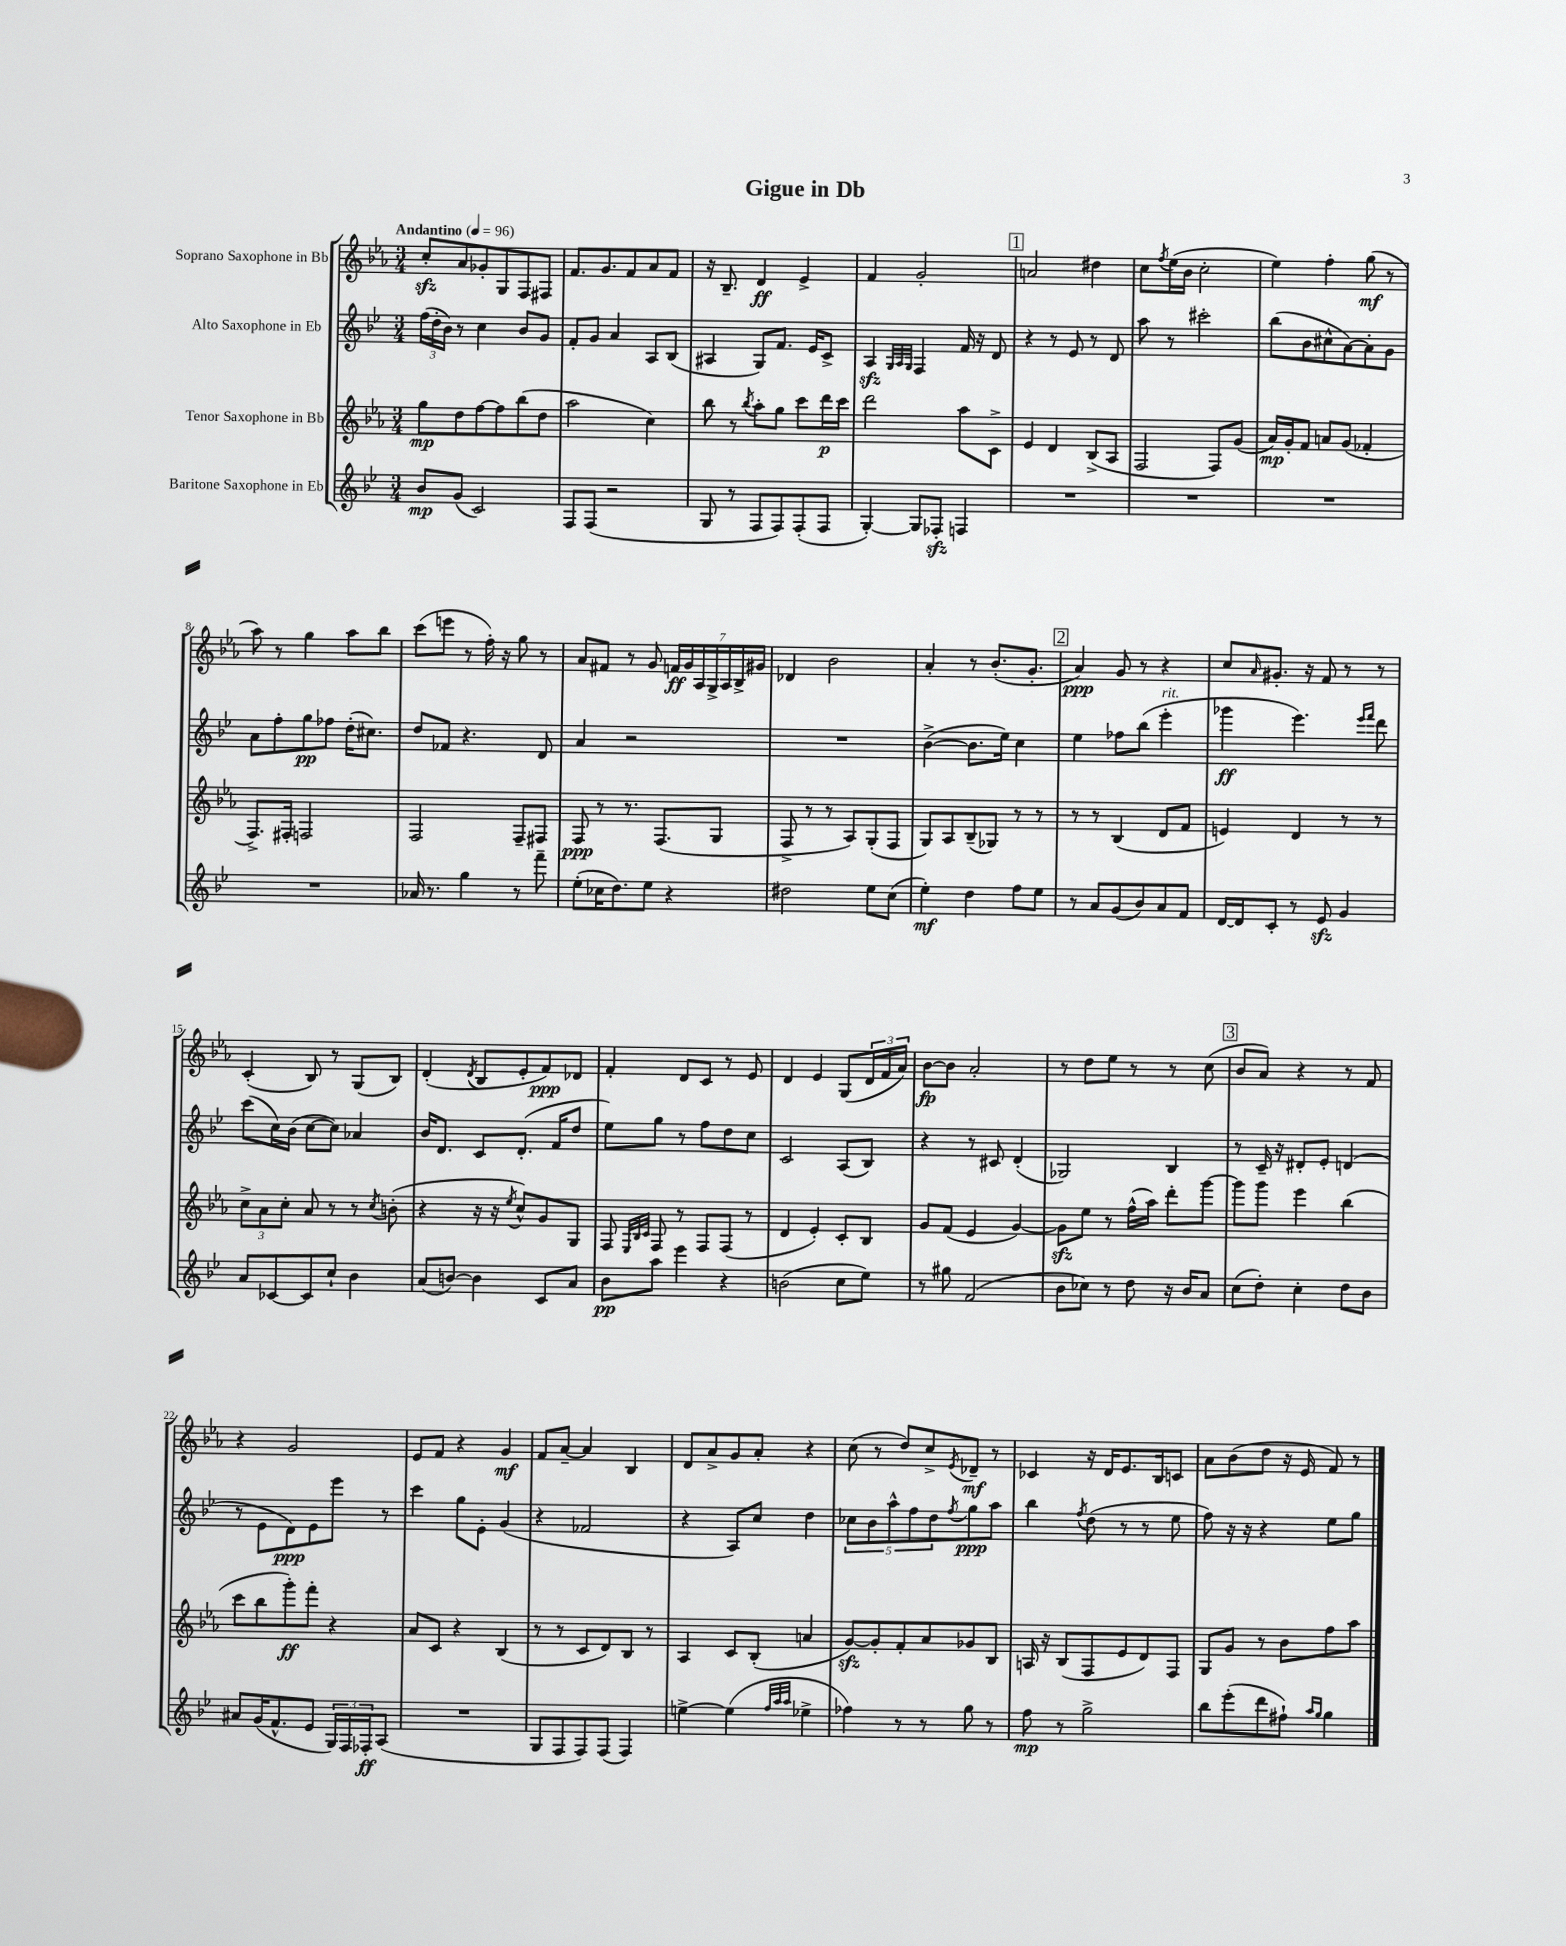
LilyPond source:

\header { title = "Gigue in Db" }
<<
\new StaffGroup <<
\new Staff = "s0" \with { instrumentName = "Soprano Saxophone in Bb" } {
    \clef treble \key ees \major \numericTimeSignature \time 3/4 \tempo "Andantino" 4 = 96
    c''8-.\sfz aes'8 ges'8-. g8 f8 fis8 |
    f'8. g'8. f'8 aes'8 f'8 |
    r16 bes8.-- d'4\ff ees'4-> |
    f'4 g'2-. |
    \mark \markup { \box "1" } a'2 dis''4 |
    c''8 \acciaccatura { f''8 } ees''16( bes'16 c''2-. |
    ees''4) f''4-. g''8\mf( r8 |
    aes''8) r8 g''4 aes''8 bes''8 |
    c'''8( e'''8 r8 f''16-.) r16 g''8 r8 |
    aes'8 fis'8 r8 g'8 \tuplet 7/4 { f'16\ff g'16 aes16 g16-> aes16 bes16-> gis'16 } |
    des'4 bes'2 |
    aes'4-. r8 bes'8.-.( g'8.-. |
    \mark \markup { \box "2" } aes'4\ppp) g'8 r8 r4 |
    c''8 \grace { aes'16 } gis'8.-. r16 f'8 r8 r8 |
    c'4-.( bes8) r8 g8( bes8) |
    d'4-.( \acciaccatura { d'8 } bes8 ees'8-. f'8\ppp) des'8 |
    f'4-. d'8 c'8 r8 ees'8 |
    d'4 ees'4 g8( \tuplet 3/2 { d'16 f'16 aes'16) } |
    bes'8~\fp bes'8 aes'2-. |
    r8 d''8 ees''8 r8 r8 c''8( |
    \mark \markup { \box "3" } bes'8 aes'8) r4 r8 f'8 |
    r4 g'2 |
    ees'8 f'8 r4 g'4\mf |
    f'8 aes'8~-- aes'4 bes4 |
    d'8 aes'8-> g'8 aes'8-. r4 |
    c''8( r8 d''8) c''8-> \acciaccatura { ees'8 } des'8--\mf r8 |
    ces'4 r16 d'16 ees'8. bes16 c'8 |
    aes'8 bes'8( d''8 r16 ees'16 f'8) r8 \bar "|." |
}
\new Staff = "s1" \with { instrumentName = "Alto Saxophone in Eb" } {
    \clef treble \key bes \major \numericTimeSignature \time 3/4
    \tuplet 3/2 { f''16( d''16-. bes'16) } r8 c''4 bes'8 g'8 |
    f'8-. g'8 a'4 a8 bes8( |
    ais4 g8) f'8. ees'16 c'8-> |
    a4\sfz \grace { g32 a32 g32 } f4 f'16 r16 d'8 |
    \mark \markup { \box "1" } r4 r8 ees'8 r8 d'8 |
    a''8 r8 cis'''2-. |
    bes''8( bes'8 cis''8-^ a'8~) a'8-. g'8 |
    a'8 f''8-. g''8\pp fes''8 d''16-.( cis''8.) |
    d''8 fes'8 r4. d'8 |
    a'4 r2 |
    R2. |
    bes'4~->( bes'8. ees''16) c''4 |
    \mark \markup { \box "2" } ees''4 fes''8 bes''8( ees'''4-.^\markup { \italic "rit." } |
    ges'''4\ff ees'''4.) \grace { ees'''16 f'''16 } d'''8 |
    c'''8( c''16) bes'16( c''8~ c''8) aes'4 |
    bes'16 d'8. c'8 d'8.-.( f'16 d''8 |
    ees''8) g''8 r8 f''8 d''8 c''8 |
    c'2 a8( bes8) |
    r4 r8 cis'8 d'4-.( |
    ges2) bes4 |
    \mark \markup { \box "3" } r8 c'16-- r16 dis'8-. ees'8-. d'4( |
    r8 ees'8 d'8\ppp) ees'8 ees'''8 r8 |
    c'''4 g''8 ees'8-. g'4( |
    r4 fes'2 |
    r4 a8) c''8 d''4 |
    \tuplet 5/4 { ces''8 bes'8 a''8-^ f''8 d''8 } \acciaccatura { f''8 } g''8\ppp a''8 |
    bes''4 \acciaccatura { f''8 } d''8( r8 r8 ees''8 |
    f''8) r16 r16 r4 ees''8 g''8 \bar "|." |
}
\new Staff = "s2" \with { instrumentName = "Tenor Saxophone in Bb" } {
    \clef treble \key ees \major \numericTimeSignature \time 3/4
    g''8\mp d''8 f''8~ f''8 bes''8( d''8 |
    aes''2 c''4) |
    bes''8 r8 \acciaccatura { bes''8 } aes''8-. g''8 c'''8 d'''16\p c'''16 |
    d'''2 aes''8 c'8-> |
    \mark \markup { \box "1" } ees'4 d'4 bes8->( aes8 |
    f2 f8) g'8( |
    aes'16\mp) g'16-. f'8 a'8 g'8( fes'4-. |
    f8.->) fis16-. f2 |
    f2 f8-- fis8 |
    f8\ppp r8 r8. f8.( g8 |
    f8-> r8 r8 aes8) g8-.( f8 |
    g8) aes8 bes8--( ges8) r8 r8 |
    \mark \markup { \box "2" } r8 r8 bes4( d'8 f'8 |
    e'4) d'4 r8 r8 |
    \tuplet 3/2 { c''8-> aes'8 c''8-. } aes'8 r8 r8 \acciaccatura { c''8 } b'8-.( |
    r4 r16 r16 \acciaccatura { ees''8 } c''8-^) g'8 g8 |
    f8 \grace { ees32 bes32 c'32 } f8 r8 f8 f8( r8 |
    d'4 ees'4-.) c'8-. bes8 |
    g'8 f'8( ees'4 g'4~) |
    g'8\sfz ees''8 r8 f''16-^( aes''16) d'''8-. g'''8~ |
    \mark \markup { \box "3" } g'''8 g'''8 ees'''4 bes''4( |
    c'''8 bes''8 g'''8-.\ff) f'''8-. r4 |
    aes'8 c'8 r4 bes4( |
    r8 r8 c'8 d'8) bes8 r8 |
    aes4 c'8 bes8-.( a'4 |
    g'8~\sfz) g'8-. f'8-. aes'8 ges'8 bes8 |
    a16 r16 bes8( f8 ees'8 d'8) f8 |
    g8 g'8 r8 bes'8 f''8 aes''8 \bar "|." |
}
\new Staff = "s3" \with { instrumentName = "Baritone Saxophone in Eb" } {
    \clef treble \key bes \major \numericTimeSignature \time 3/4
    bes'8\mp g'8( c'2) |
    f8 f8( r2 |
    g8 r8 f8 f8) f8-.( f8 |
    g4~-.) g8 fes8-.\sfz f4 |
    \mark \markup { \box "1" } R2. |
    R2. |
    R2. |
    R2. |
    aes'16 r8. g''4 r8 f'''8-- |
    ees''8-.( ces''16 d''8.) ees''8 r4 |
    dis''2 ees''8 c''8( |
    ees''4-.\mf) d''4 f''8 ees''8 |
    \mark \markup { \box "2" } r8 a'8 g'8( bes'8) a'8 f'8 |
    d'16~ d'16 c'8-. r8 ees'8\sfz g'4 |
    a'8 ces'8~ ces'8 c''8-! bes'4 |
    a'8( b'8~) b'4 c'8 a'8 |
    bes'8\pp a''8 ees'''4 r4 |
    b'2( c''8 ees''8) |
    r8 gis''8 f'2( |
    bes'8 ces''8) r8 d''8 r16 bes'16 a'8 |
    \mark \markup { \box "3" } c''8( d''8-.) c''4-. d''8 bes'8 |
    ais'8 g'16( f'8.-^ ees'8 \tuplet 3/2 { g16) f16 fes16-.\ff } a8( |
    R2. |
    g8 f8 f8) f8( f4) |
    e''4~-> e''4( \grace { f''32 a''32 a''32 } ees''4-> |
    fes''4) r8 r8 g''8 r8 |
    f''8\mp r8 g''2-> |
    bes''8 ees'''8-.( d'''8 fis''8-!) \grace { a''16 g''16 } g''4 \bar "|." |
}
>>
>>
